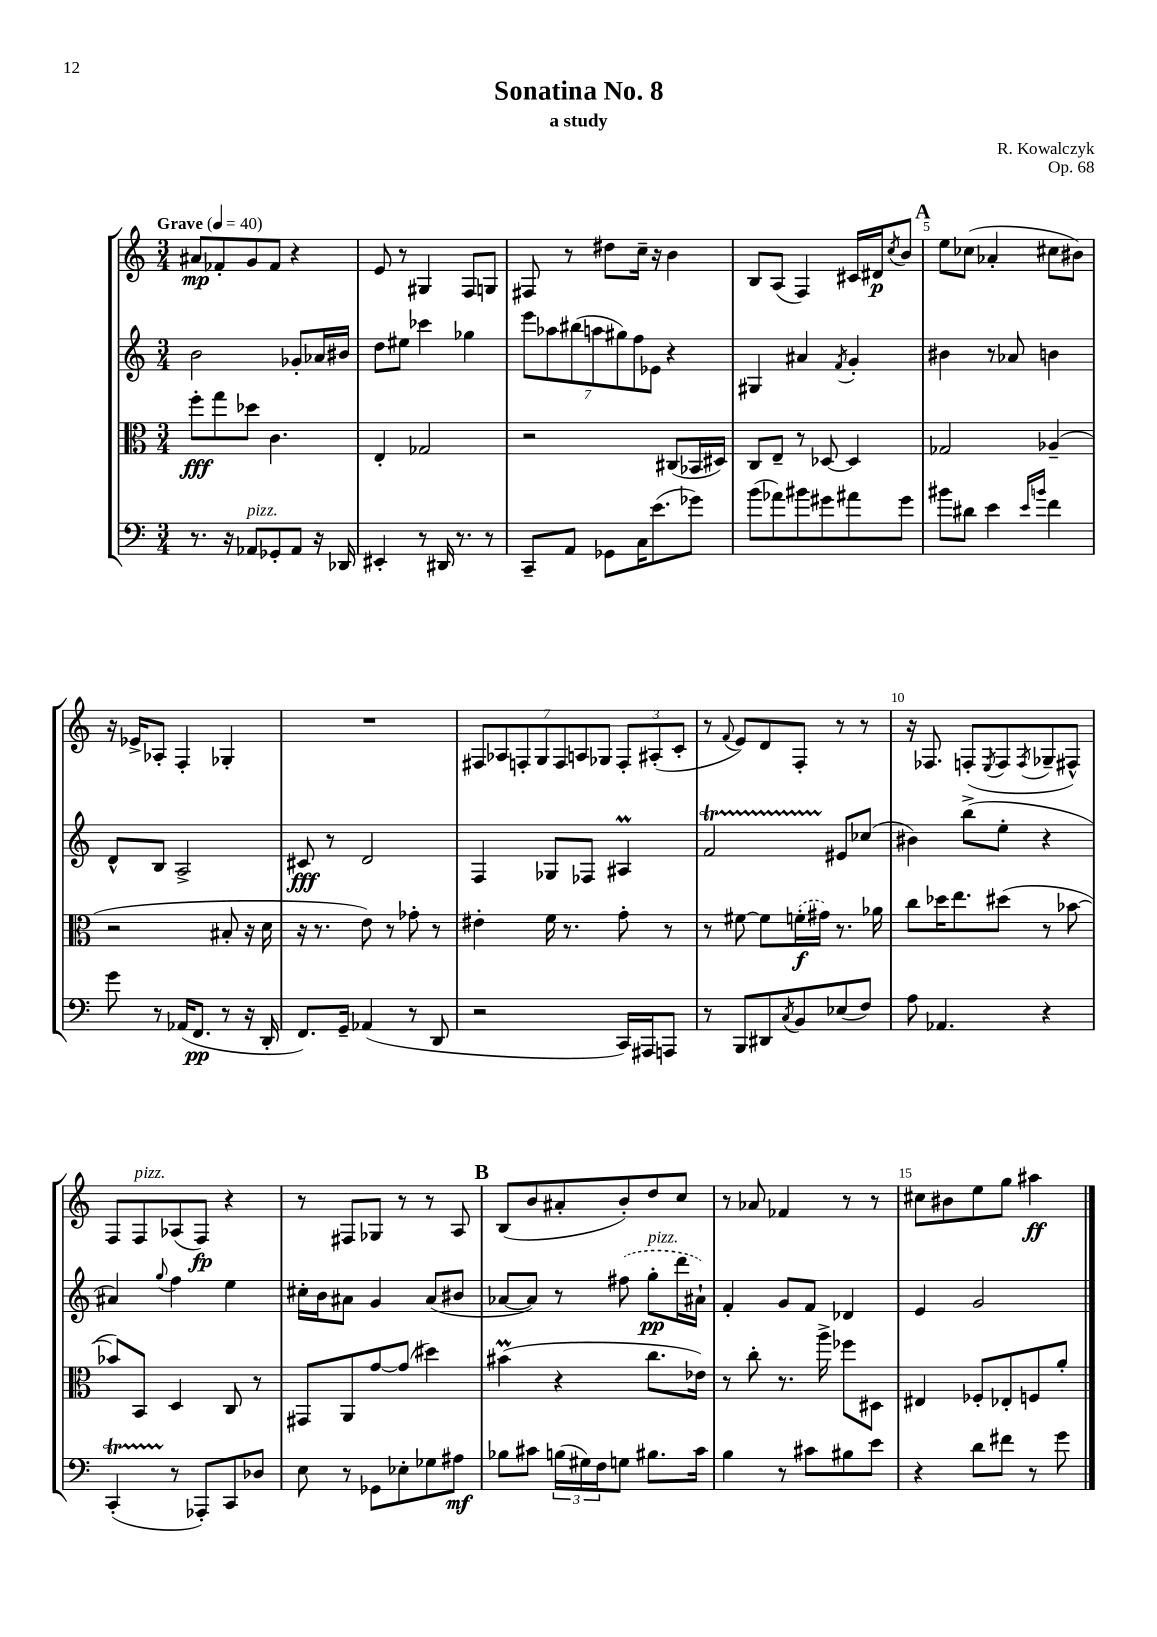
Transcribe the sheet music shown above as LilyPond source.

\header { title = "Sonatina No. 8" composer = "R. Kowalczyk" subtitle = "a study" opus = "Op. 68" }
<<
\new StaffGroup <<
\new Staff = "s0" {
    \clef treble \key c \major \numericTimeSignature \time 3/4 \tempo "Grave" 4 = 40
    ais'8\mp fes'8-. g'8 fes'8 r4 |
    e'8 r8 gis4 f8 g8 |
    fis8 r8 dis''8 c''16-- r16 b'4 |
    b8 a8( f4) cis'16 dis'16\p \acciaccatura { c''8 } b'8 |
    \mark \markup { \bold "A" } e''8 ces''8( aes'4-. cis''8 bis'8) |
    r16 ees'16-> aes8-. f4-. ges4-. |
    R2. |
    \tuplet 7/4 { fis8 aes8 f8-. g8 f8 a8 ges8 } \tuplet 3/2 { f8-. ais8-.( c'8-. } |
    r8 \appoggiatura { f'8 } e'8) d'8 f8-. r8 r8 |
    r16 fes8. f8-.( \acciaccatura { e8 } f8 \acciaccatura { f8 } ges8-- fis8-^) |
    f8 f8^\markup { \italic "pizz." } aes8( f8\fp) r4 |
    r8 fis8 ges8 r8 r8 a8 |
    \mark \markup { \bold "B" } b8( b'8 ais'8-. b'8-.) d''8 c''8 |
    r8 aes'8 fes'4 r8 r8 |
    cis''8 bis'8 e''8 g''8 ais''4\ff \bar "|." |
}
\new Staff = "s1" {
    \clef treble \key c \major \numericTimeSignature \time 3/4
    b'2 ges'8-. aes'16 bis'16 |
    d''8 eis''8 ces'''4 ges''4 |
    \tuplet 7/4 { e'''8 aes''8 bis''8( a''8 gis''8) f''8 ees'8 } r4 |
    gis4 ais'4 \acciaccatura { f'8 } g'4-. |
    \mark \markup { \bold "A" } bis'4 r8 aes'8 b'4 |
    d'8-^ b8 a2-> |
    cis'8\fff r8 d'2 |
    f4 ges8 fes8 ais4\prall |
    f'2\startTrillSpan eis'8\stopTrillSpan ces''8( |
    bis'4) b''8->( e''8-. r4 |
    ais'4) \appoggiatura { g''8 } f''4 e''4 |
    cis''16-. b'16 ais'8 g'4 ais'8( bis'8 |
    \mark \markup { \bold "B" } aes'8~ aes'8) r8 \once \slurDashed fis''8( g''8-.\pp^\markup { \italic "pizz." } d'''16 ais'16-!) |
    f'4-. g'8 f'8 des'4 |
    e'4 g'2 \bar "|." |
}
\new Staff = "s2" {
    \clef alto \key c \major \numericTimeSignature \time 3/4
    f''8-.\fff g''8 des''8 c'4. |
    e4-. ges2 |
    r2 cis8( bes,16 dis16) |
    c8 e8-- r8 des8~ des4 |
    \mark \markup { \bold "A" } ges2 aes4--( |
    r2 bis8-. r16 d'16 |
    r16 r8. e'8) r8 ges'8-. r8 |
    eis'4-. f'16 r8. g'8-. r8 |
    r8 fis'8~ fis'8 \once \slurDashed f'16-.\f( gis'16) r8. aes'16 |
    c''8 des''16 e''8. dis''8( r8 bes'8~ |
    bes'8) b,8 d4 c8 r8 |
    gis,8 a,8 g'8~ g'8( dis''4) |
    \mark \markup { \bold "B" } bis'4\prall( r4 c''8. ees'16) |
    r8 c''8-. r8. a''16-> fes''8 dis8 |
    eis4 fes8-. ees8-. f8 a'8-. \bar "|." |
}
\new Staff = "s3" {
    \clef bass \key c \major \numericTimeSignature \time 3/4
    r8. r16 aes,8^\markup { \italic "pizz." } ges,8-. aes,8 r16 des,16 |
    eis,4-. r8 dis,16 r8. r8 |
    c,8-- a,8 ges,8 c16 e'8.( ges'8) |
    b'8( aes'8) bis'8 gis'8 ais'8 gis'8 |
    \mark \markup { \bold "A" } bis'8 dis'8 e'4 \grace { e'16 b'16 } f'4 |
    g'8 r8 aes,16( f,8.\pp r8 r16 d,16-. |
    f,8.) g,16-- aes,4( r8 d,8 |
    r2 c,16) ais,,16 a,,8 |
    r8 b,,8 dis,8 \acciaccatura { c8 } b,8 ees8( f8) |
    a8 aes,4. r4 |
    c,4-.\startTrillSpan( r8\stopTrillSpan aes,,8-.) c,8 des8 |
    e8 r8 ges,8 ees8-. ges8 ais8\mf |
    \mark \markup { \bold "B" } bes8 cis'8 \tuplet 3/2 { b16( gis16) f16 } g8 bis8. cis'16 |
    b4 r8 cis'8 bis8 e'8 |
    r4 d'8 fis'8 r8 g'8 \bar "|." |
}
>>
>>
\layout { \context { \Score \override BarNumber.break-visibility = ##(#f #t #t) barNumberVisibility = #(every-nth-bar-number-visible 5) } }
